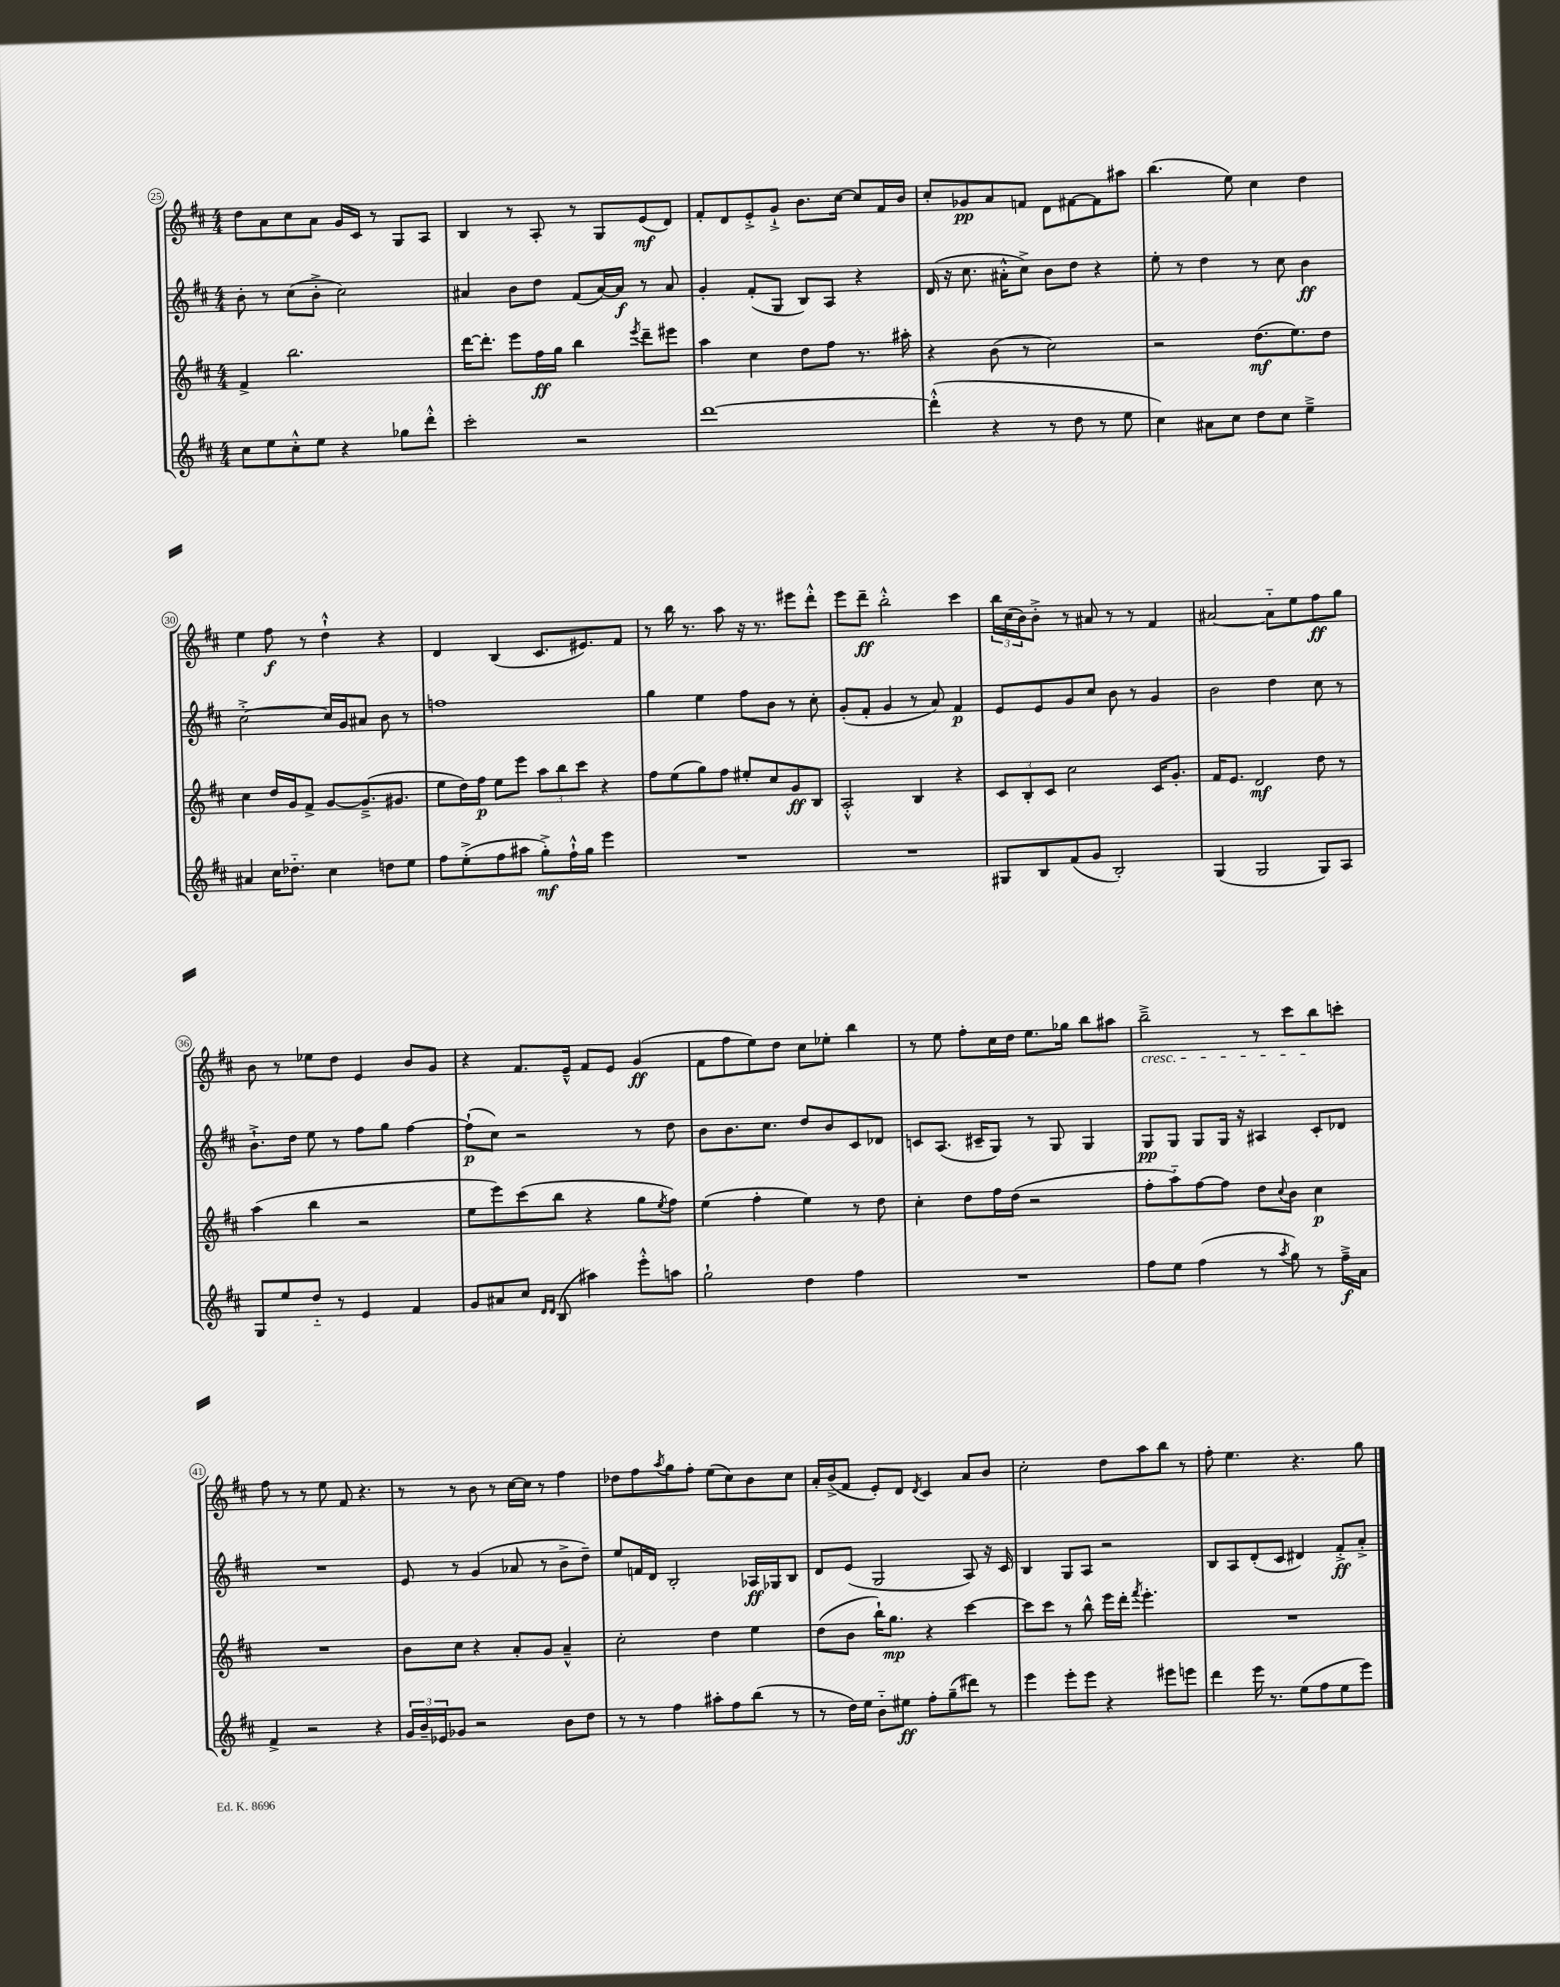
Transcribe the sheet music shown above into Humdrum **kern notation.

**kern	**dynam	**kern	**dynam	**kern	**dynam	**kern	**dynam
*part4	*part4	*part3	*part3	*part2	*part2	*part1	*part1
*staff4	*staff4	*staff3	*staff3	*staff2	*staff2	*staff1	*staff1
*clefG2	*	*clefG2	*	*clefG2	*	*clefG2	*
*k[f#c#]	*	*k[f#c#]	*	*k[f#c#]	*	*k[f#c#]	*
*M4/4	*	*M4/4	*	*M4/4	*	*M4/4	*
=25	=25	=25	=25	=25	=25	=25	=25
8cc#\L	.	4f#^/	.	8b'\	.	8dd\L	.
8ee\	.	.	.	8r	.	8a\	.
8cc#'^^\	.	2.bb\	.	(8cc#\L	.	8cc#\	.
8ee\J	.	.	.	8b'^\J	.	8a\J	.
4r	.	.	.	2cc#\)	.	16g/LL	.
.	.	.	.	.	.	16c#/JJ	.
.	.	.	.	.	.	8r	.
8gg-X\L	.	.	.	.	.	8G/L	.
8ddd'^^\J	.	.	.	.	.	8A/J	.
=26	=26	=26	=26	=26	=26	=26	=26
2ccc#'\	.	[16ddd\KL	.	4a#X/	.	4B/	.
.	.	8.ddd'\J]	.	.	.	.	.
.	.	8eee\L	.	8b\L	.	8r	.
.	.	16ff#\L	ff	8dd\J	.	8A'/	.
.	.	16gg\JJ	.	.	.	.	.
2r	.	4bb\	.	(8f#/L	.	8r	.
.	.	.	.	[16a#/L)	.	8G/L	.
.	.	.	.	16a#/JJ]	f	.	.
.	.	8qeee/	.	.	.	.	.
.	.	8ddd~\L	.	8r	.	(8e/	mf
.	.	8eee#X\J	.	8a#/	.	8d/J)	.
=27	=27	=27	=27	=27	=27	=27	=27
[1ddd	.	4aa\	.	4g'/	.	8f#'/L	.
.	.	.	.	.	.	8d/	.
.	.	4cc#\	.	(8f#'/L	.	8e'^/	.
.	.	.	.	8G/J	.	8g`^/J	.
.	.	8dd\L	.	8B/L)	.	8.b\L	.
.	.	8ff#\J	.	8A/J	.	.	.
.	.	.	.	.	.	[16cc#\Jk	.
.	.	8.r	.	4r	.	8cc#/L]	.
.	.	.	.	.	.	16f#/L	.
.	.	16aa#X'\	.	.	.	16b/JJ	.
=28	=28	=28	=28	=28	=28	=28	=28
(4ddd'^^\]	.	4r	.	(16d/	.	8cc#'/L	.
.	.	.	.	16r	.	.	.
.	.	.	.	8.cc#\	.	8g-X/	pp
4r	.	(8b\	.	.	.	8a/	.
.	.	.	.	16a#X'^^\KL	.	.	.
.	.	8r	.	8cc#^\J)	.	8fn/J	.
8r	.	2cc#\)	.	8b\L	.	8d\L	.
8dd\	.	.	.	8dd\J	.	[8f#X\	.
8r	.	.	.	4r	.	8f#\]	.
8ee\	.	.	.	.	.	8aa#X\J	.
=29	=29	=29	=29	=29	=29	=29	=29
4cc#\)	.	2r	.	8ee'\	.	(4.bb\	.
.	.	.	.	8r	.	.	.
8a#X\L	.	.	.	4dd\	.	.	.
8cc#\J	.	.	.	.	.	8ee\)	.
8dd\L	.	(8.dd\L	mf	8r	.	4cc#\	.
8cc#\J	.	.	.	8cc#\	.	.	.
.	.	8.ee\)	.	.	.	.	.
4ee~^\	.	.	.	4b\	ff	4dd\	.
.	.	8dd\J	.	.	.	.	.
!!LO:LB:g=z
=30	=30	=30	=30	=30	=30	=30	=30
4a#X/	.	4cc#\	.	[2cc#'^\	.	4ee\	.
16cc#\KL	.	16dd/LL	.	.	.	8ff#\	f
8.dd-X\J	.	16g/J	.	.	.	.	.
.	.	8f#^/J	.	.	.	8r	.
4cc#\	.	[8g/L	.	16cc#/LL]	.	4dd`^^\	.
.	.	.	.	16g/J	.	.	.
.	.	(8.g~^/]	.	8a#X/J	.	.	.
8ddn\L	.	.	.	8b\	.	4r	.
.	.	8.g#X/J	.	.	.	.	.
8ee\J	.	.	.	8r	.	.	.
=31	=31	=31	=31	=31	=31	=31	=31
8ff#\L	.	8ee\L	.	1ffn	.	4d/	.
(8ee'^\	.	16dd\L)	.	.	.	.	.
.	.	16ff#\JJ	p	.	.	.	.
8ff#\	.	8ee\L	.	.	.	(4B/	.
8aa#X\J	.	8eee\J	.	.	.	.	.
8gg'^\L)	mf	12aa\L	.	.	.	8.c#/L	.
.	.	12bb\	.	.	.	.	.
16ff#`^^\L	.	.	.	.	.	.	.
.	.	12ccc#\J	.	.	.	.	.
16gg\JJ	.	.	.	.	.	8.e#X/)	.
4eee\	.	4r	.	.	.	.	.
.	.	.	.	.	.	8f#/J	.
=32	=32	=32	=32	=32	=32	=32	=32
1r	.	8ff#\L	.	4gg\	.	8r	.
.	.	(8ee\	.	.	.	16bb\	.
.	.	.	.	.	.	8.r	.
.	.	8gg\)	.	4ee\	.	.	.
.	.	8ff#\J	.	.	.	8aa\	.
.	.	8ee#X'/L	.	8ff#\L	.	16r	.
.	.	.	.	.	.	8.r	.
.	.	8cc#/	.	8b\J	.	.	.
.	.	8g/	ff	8r	.	8eee#X\L	.
.	.	8B/J	.	8cc#'\	.	8ddd'^^\J	.
=33	=33	=33	=33	=33	=33	=33	=33
1r	.	2A'^^/	.	(8g'/L	.	8eee\L	.
.	.	.	.	8f#'/J	.	8ddd~\J	ff
.	.	.	.	4g/	.	2bb'^^\	.
.	.	4B/	.	8r	.	.	.
.	.	.	.	8a/)	.	.	.
.	.	4r	.	4f#/	p	4ccc#\	.
=34	=34	=34	=34	=34	=34	=34	=34
8G#X/L	.	12c#/L	.	8e/L	.	24bb\LL	.
.	.	.	.	.	.	(24cc#\	.
.	.	12B'/	.	.	.	24b\J)	.
8B/	.	.	.	8e/	.	8b'^\J	.
.	.	12c#/J	.	.	.	.	.
(8f#/	.	2cc#\	.	8g/	.	8r	.
8g/J	.	.	.	8cc#/J	.	8a#X/	.
2B'/)	.	.	.	8b\	.	8r	.
.	.	.	.	8r	.	8r	.
.	.	16c#/KL	.	4g/	.	4f#/	.
.	.	8.g'/J	.	.	.	.	.
=35	=35	=35	=35	=35	=35	=35	=35
(4G/	.	16f#/KL	.	2b\	.	[2a#X/	.
.	.	8.e/J	.	.	.	.	.
2G/	.	2d/	mf	.	.	.	.
.	.	.	.	4dd\	.	8a#\L]	.
.	.	.	.	.	.	8ee\	.
8G/L)	.	8dd\	.	8cc#\	.	8ff#\	ff
8A/J	.	8r	.	8r	.	8gg\J	.
!!LO:LB:g=z
=36	=36	=36	=36	=36	=36	=36	=36
8G/L	.	(4aa\	.	8.b`^\L	.	8b\	.
8ee/	.	.	.	.	.	8r	.
.	.	.	.	16dd\Jk	.	.	.
8dd/J	.	4bb\	.	8ee\	.	8ee-X\L	.
8r	.	.	.	8r	.	8dd\J	.
4e/	.	2r	.	8ff#\L	.	4e/	.
.	.	.	.	8gg\J	.	.	.
4f#/	.	.	.	[4ff#\	.	8b/L	.
.	.	.	.	.	.	8g/J	.
=37	=37	=37	=37	=37	=37	=37	=37
8g/L	.	8ee\L	.	(8ff#`\L]	p	4r	.
8a#X/	.	8eee\)	.	8cc#\J)	.	.	.
8cc#/J	.	(8ccc#\	.	2r	.	8.f#/L	.
16qqd/LL	.	.	.	.	.	.	.
16qqd/JJ	.	.	.	.	.	.	.
(8B/	.	8bb\J	.	.	.	.	.
.	.	.	.	.	.	16e~^^/Jk	.
4aa#X\)	.	4r	.	.	.	8f#/L	.
.	.	.	.	.	.	8e/J	.
8eee'^^\L	.	8gg\L	.	8r	.	(4g/	ff
.	.	8qee/	.	.	.	.	.
8aan\J	.	8ff#\J)	.	8dd\	.	.	.
=38	=38	=38	=38	=38	=38	=38	=38
2gg`\	.	(4ee\	.	8b\L	.	8f#\L	.
.	.	.	.	8.b\	.	8ff#\	.
.	.	4ff#'\	.	.	.	8ee\)	.
.	.	.	.	8.cc#\J	.	.	.
.	.	.	.	.	.	8dd\J	.
4dd\	.	4ee\)	.	8dd/L	.	8cc#\L	.
.	.	.	.	8b/	.	8ee-X'\J	.
4ff#\	.	8r	.	8c#/	.	4bb\	.
.	.	8dd\	.	8d-X/J	.	.	.
=39	=39	=39	=39	=39	=39	=39	=39
1r	.	4cc#'\	.	8cn/L	.	8r	.
.	.	.	.	(8.A/J	.	8ee\	.
.	.	8dd\L	.	.	.	8ff#'\L	.
.	.	.	.	16c#X~/KL	.	.	.
.	.	16ff#\L	.	8G/J)	.	16cc#\L	.
.	.	(16dd\JJ	.	.	.	16dd\JJ	.
.	.	2r	.	8r	.	8.ee\L	.
.	.	.	.	8G/	.	.	.
.	.	.	.	.	.	16gg-X\Jk	.
.	.	.	.	4G/	.	8bb\L	.
.	.	.	.	.	.	8aa#X\J	.
=40	=40	=40	=40	=40	=40	=40	=40
!	!	!	!	!	!	!LO:TX:b:i:t=cresc.	!
8ff#\L	.	8ff#'\L	.	8G/L	pp	2bb~^\	.
8ee\J	.	8aa\)	.	8G/J	.	.	.
(4ff#\	.	[8ff#\	.	8G/L	.	.	.
.	.	8ff#\J]	.	16G/Jk	.	.	.
.	.	.	.	16r	.	.	.
8r	.	8dd\L	.	4A#X/	.	8r	.
8qaa/	.	8qqcc#/	.	.	.	.	.
8gg\)	.	8b\J	.	.	.	8ccc#\L	.
8r	.	4cc#\	p	8c#'/L	.	8bb\	.
16ff#~^\LL	f	.	.	8d-X/J	.	8cccn'\J	.
16a\JJ	.	.	.	.	.	.	.
!!LO:LB:g=z
=41	=41	=41	=41	=41	=41	=41	=41
4f#^/	.	1r	.	1r	.	8ff#\	.
.	.	.	.	.	.	8r	.
2r	.	.	.	.	.	8r	.
.	.	.	.	.	.	8ee\	.
.	.	.	.	.	.	8f#/	.
.	.	.	.	.	.	4.r	.
4r	.	.	.	.	.	.	.
=42	=42	=42	=42	=42	=42	=42	=42
24g/LL	.	8b\L	.	8e/	.	8r	.
24b~/	.	.	.	.	.	.	.
24e-X/J	.	.	.	.	.	.	.
8g-X/J	.	8cc#\J	.	8r	.	8r	.
2r	.	4r	.	(4g/	.	8b\	.
.	.	.	.	.	.	8r	.
.	.	8a'/L	.	8a-X/	.	[16cc#\LL	.
.	.	.	.	.	.	16cc#\JJ]	.
.	.	8g/J	.	8r	.	8r	.
8b\L	.	4a~^^/	.	8b^\L	.	4ff#\	.
8dd\J	.	.	.	8dd~\J)	.	.	.
=43	=43	=43	=43	=43	=43	=43	=43
8r	.	2cc#'\	.	8ee/L	.	8dd-X\L	.
8r	.	.	.	16fn/L	.	8ff#\	.
.	.	.	.	16d/JJ	.	.	.
.	.	.	.	.	.	8qaa/	.
4ff#\	.	.	.	2B'/	.	8gg\	.
.	.	.	.	.	.	8ff#'\J	.
8aa#X'\L	.	4dd\	.	.	.	(8ee\L	.
8ff#\	.	.	.	.	.	8cc#\)	.
(8bb\J	.	4ee\	.	16A-X/LL	ff	8b\	.
.	.	.	.	16G-X/J	.	.	.
8r	.	.	.	8B/J	.	8cc#\J	.
=44	=44	=44	=44	=44	=44	=44	=44
8r	.	(8dd\L	.	8d/L	.	16a'/LL	.
.	.	.	.	.	.	(16b^/J	.
16dd\LL)	.	8b\J	.	(8e/J	.	8f#/J	.
16ee\JJ	.	.	.	.	.	.	.
8b\L	.	16bb`\KL)	.	2G/	.	8e'/L)	.
.	.	8.gg\J	mp	.	.	.	.
8ee#X\J	ff	.	.	.	.	8d/J	.
.	.	.	.	.	.	8qd/	.
8ff#'\L	.	4r	.	.	.	4c#/	.
(8gg~\	.	.	.	.	.	.	.
8ddd#X\J)	.	[4ccc#\	.	8A/)	.	8a/L	.
8r	.	.	.	16r	.	8b/J	.
.	.	.	.	16c#/	.	.	.
=45	=45	=45	=45	=45	=45	=45	=45
4eee\	.	8ccc#\L]	.	4B/	.	2cc#'\	.
.	.	8ccc#\J	.	.	.	.	.
8eee'\L	.	8r	.	8G/L	.	.	.
8eee\J	.	8bb^^\	.	8A/J	.	.	.
4r	.	16eee\LL	.	2r	.	8dd\L	.
.	.	16ddd'\JJ	.	.	.	.	.
.	.	8qfff#/	.	.	.	.	.
.	.	4.eee'\	.	.	.	8aa\	.
8eee#X\L	.	.	.	.	.	8bb\J	.
8eeen\J	.	.	.	.	.	8r	.
=46	=46	=46	=46	=46	=46	=46	=46
4ddd\	.	1r	.	8B/L	.	8ff#'\	.
.	.	.	.	8A/	.	4.ee\	.
16eee\	.	.	.	(8d'/	.	.	.
8.r	.	.	.	.	.	.	.
.	.	.	.	8c#/J	.	.	.
(8ee\L	.	.	.	4d#X/)	.	4.r	.
8ff#\	.	.	.	.	.	.	.
8ee\	.	.	.	8f#'^/L	ff	.	.
8eee\J)	.	.	.	8a'^/J	.	8gg\	.
==	==	==	==	==	==	==	==
*-	*-	*-	*-	*-	*-	*-	*-
